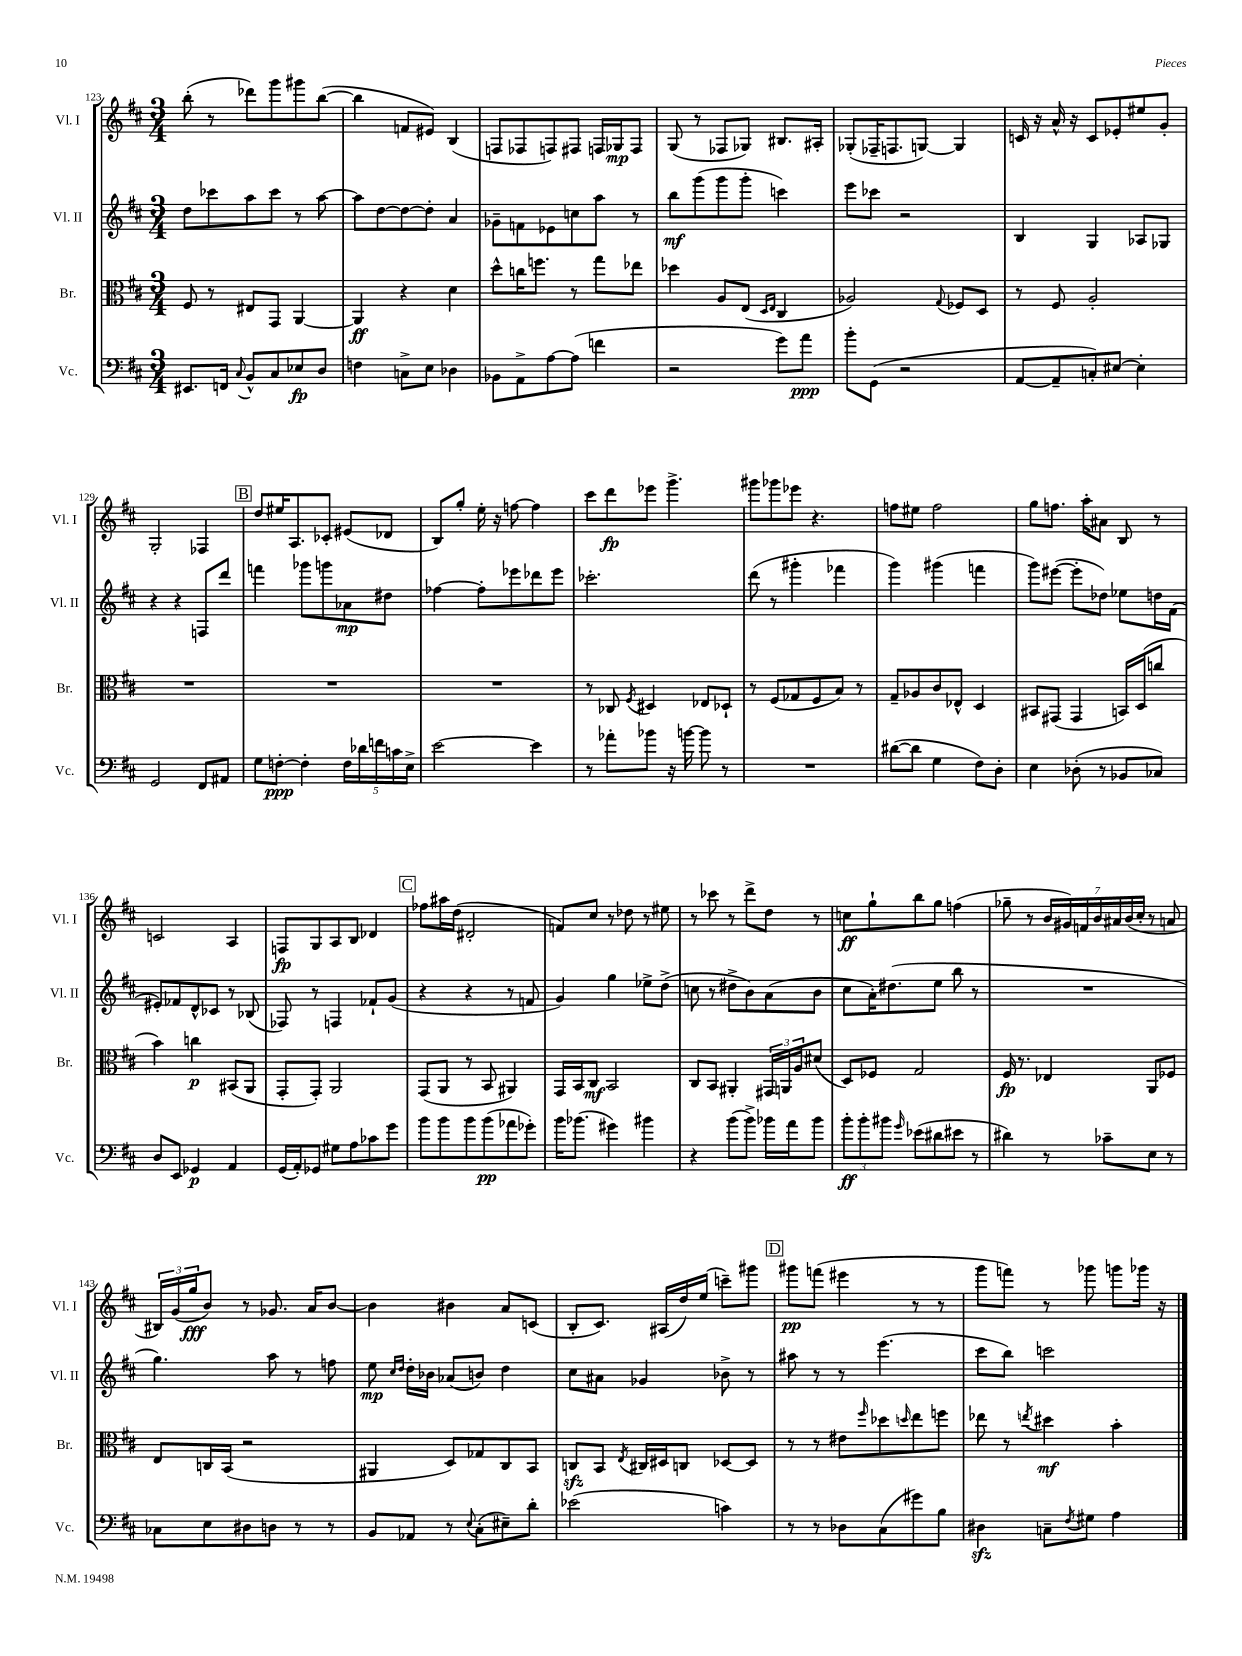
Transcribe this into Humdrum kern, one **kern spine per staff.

**kern	**kern	**kern	**kern
*staff4	*staff3	*staff2	*staff1
*clefF4	*clefC3	*clefG2	*clefG2
*k[f#c#]	*k[f#c#]	*k[f#c#]	*k[f#c#]
*M3/4	*M3/4	*M3/4	*M3/4
8.EE#	8F#	8dd	(8bb'
.	8r	8ccc-	8r
16FF	.	.	.
8qqC#	.	.	.
8BB^^	8E#	8aa	8ddd-)
8C#	8GG	8ccc-	8ggg
8E-	[4AA	8r	8ggg#
8D	.	[8aa	([8bb
=	=	=	=
4F	4AA]	8aa]	4bb]
.	.	[8dd	.
8C^	4r	8dd_	8f
8E	.	8dd']	8e#)
4D-	4d	4a	(4B
=	=	=	=
8BB-	8dd^^	8g-~	8F
8AA^	16cc	8f	8F-
.	8.ff	.	.
[8A	.	8e-	8F)
(8A]	8r	8cc	8F#
4f	8gg	8aa	16F
.	.	.	16G-
.	8ee-	8r	8F
=	=	=	=
2r	4dd-	8bb	(8G
.	.	(8ggg	8r
.	8A	8ggg	8F-
.	(8E	8ggg'	8G-)
.	16qqD	.	.
.	16qqE	.	.
8g)	4C#	4ccc)	8.B#
8a	.	.	.
.	.	.	16A#'
=	=	=	=
8b'	2A-)	8eee	(8G-'
(8GG	.	8ccc-	16F-~
.	.	.	8.F
2r	.	2r	.
.	.	.	[8G)
.	8qqG	.	.
.	8F-	.	4G]
.	8D	.	.
=	=	=	=
[8AA	8r	4B	16c
.	.	.	16r
8AA~]	8F#	.	16a^^
.	.	.	16r
8C')	2A'	4G	8c
[8E#	.	.	8e-'
4E#']	.	8A-	8ee#
.	.	8G-	8g'
=	=	=	=
2GG	2.r	4r	2G'
.	.	4r	.
8FF#	.	8F	4F-
8AA#	.	8ddd	.
=	=	=	=
8G	2.r	4fff	8dd
[8F'	.	.	16ee#
.	.	.	8.A
4F']	.	8ggg-	.
.	.	8ggg	8c-'
20F	.	8a-	(8e#
20d-	.	.	.
20f	.	.	.
.	.	8dd#	8d-
20c	.	.	.
20E^	.	.	.
=	=	=	=
[2e	2.r	[4ff-	8B)
.	.	.	8gg'
.	.	8ff-']	16ee'
.	.	.	16r
.	.	8eee-	[8ff
4e]	.	8ddd-	4ff]
.	.	8eee-	.
=	=	=	=
8r	8r	2.ccc-'	8ccc#
8a-'	8C-	.	8ddd
.	8qF#	.	.
8b-	4D#	.	8eee-
16r	.	.	4.ggg^
[16b	.	.	.
8b]	8E-	.	.
8r	8D-`	.	.
=	=	=	=
2.r	8r	(8ddd	8ggg#
.	(8F#	8r	8ggg-
.	8G-	4ggg#'	8eee-
.	8F#	.	4.r
.	8B)	4fff-	.
.	8r	.	.
=	=	=	=
([8d#	8G~	4ggg)	8ff
8d#]	8A-	.	8ee#
4G	8c#	(4ggg#	2ff
.	8E-^^	.	.
8F#)	4D	4fff	.
8D'	.	.	.
=	=	=	=
4E	8BB#	8ggg)	8gg
.	(8GG#	([8eee#	8.ff
(8D-'	4GG#	8eee#']	.
.	.	.	16aa'
8r	.	8dd-)	8a#
8BB-	16BB)	8ee-	8B
.	(16D	.	.
8C-)	8cc	16dd	8r
.	.	(16f#	.
=	=	=	=
8D	4b)	8e#')	2c
8EE	.	8f-	.
4GG-	4cc	8d^^	.
.	.	8c-	.
4AA	(8BB#	8r	4A
.	8AA	(8B-	.
=	=	=	=
(16GG	8GG'	8F-)	8F
16AA')	.	.	.
8GG-	8GG')	8r	8G
8G#	2AA	4F	8A
8A	.	.	8B
8c-	.	8f-`	4d-
8g	.	(8g	.
=	=	=	=
8b	(8GG	4r	8ff-
8b	8AA	.	16aa#
.	.	.	(16dd
8b	8r	4r	2d#'
(8b	8BB	.	.
8a-	4AA#)	8r	.
8g-')	.	8f	.
=	=	=	=
16b	16GG	4g)	8f)
(8.b-	16BB	.	.
.	8C#	.	8cc#
4g#)	2BB	4gg	8r
.	.	.	8dd-
4b#	.	8ee-^	8r
.	.	(8dd^	8ee#
=	=	=	=
4r	8C#	8cc	8r
.	8BB	8r	8ccc-
(8b	4AA#'	8dd#^	8r
8b^)	.	8b)	8ddd^
16b-	24GG#	(8a	8dd
.	24AA	.	.
16a	.	.	.
.	24A	.	.
8b-	(8d#	8b	8r
=	=	=	=
12b'	8D)	8cc#	8cc
12b'	.	.	.
.	8F-	16a')	8gg`
12b#	.	.	.
.	.	(8.dd#	.
16qqg	.	.	.
(8e-	2G	.	8bb
8d#	.	8ee	8gg
8e#	.	8bb	(4ff
8r	.	8r	.
=	=	=	=
4d#)	16F#	2.r	8gg-~
.	8.r	.	.
.	.	.	8r
8r	4E-	.	28b
.	.	.	28g#)
.	.	.	28f
.	.	.	28b
8c-~	.	.	.
.	.	.	28a#
.	.	.	(28b
.	.	.	28cc#'
8E	8AA	.	8r
8r	8F-	.	8a
=	=	=	=
8C-	8E	4.gg)	24B#)
.	.	.	(24g
.	.	.	24gg
8E	16C	.	8b)
.	(16BB	.	.
8D#	2r	.	8r
8D	.	8aa	8.g-
8r	.	8r	.
.	.	.	16a
8r	.	8ff	[8b
=	=	=	=
8BB	4AA#	8ee	4b]
.	.	16qqcc#	.
.	.	16qqdd	.
8AA-	.	16dd'	.
.	.	16b-	.
8r	8D)	(8a-	4b#
8qqE	.	.	.
(8C#'	8G-	8b)	.
8E#~)	8C#	4dd	8a
8d'	8BB	.	(8c
=	=	=	=
(2e-	8C	8cc#	8B'
.	8BB	8a#	8.c#)
.	8qE	.	.
.	16C#	4g-	.
.	16D#	.	(16A#
.	8C	.	16dd)
.	.	.	(16ee
4c)	[8D-	8b-^	8ccc~)
.	8D-]	8r	8ggg#
=	=	=	=
8r	8r	8aa#	8ggg#
8r	8r	8r	(8fff
8D-	8e#	8r	4eee#
.	16qqff#	.	.
(8C#	8dd-	(4.eee	.
.	16qqdd	.	.
8g#)	8ee	.	8r
8B	8ff	.	8r
=	=	=	=
4D#	8ee-	8ccc#	8ggg
.	8r	8bb)	8fff)
.	8qee	.	.
8C~	4dd#	2ccc	8r
8qF#	.	.	.
8G#	.	.	8ggg-
4A	4b'	.	8ggg
.	.	.	16ggg-
.	.	.	16r
==	==	==	==
*-	*-	*-	*-
